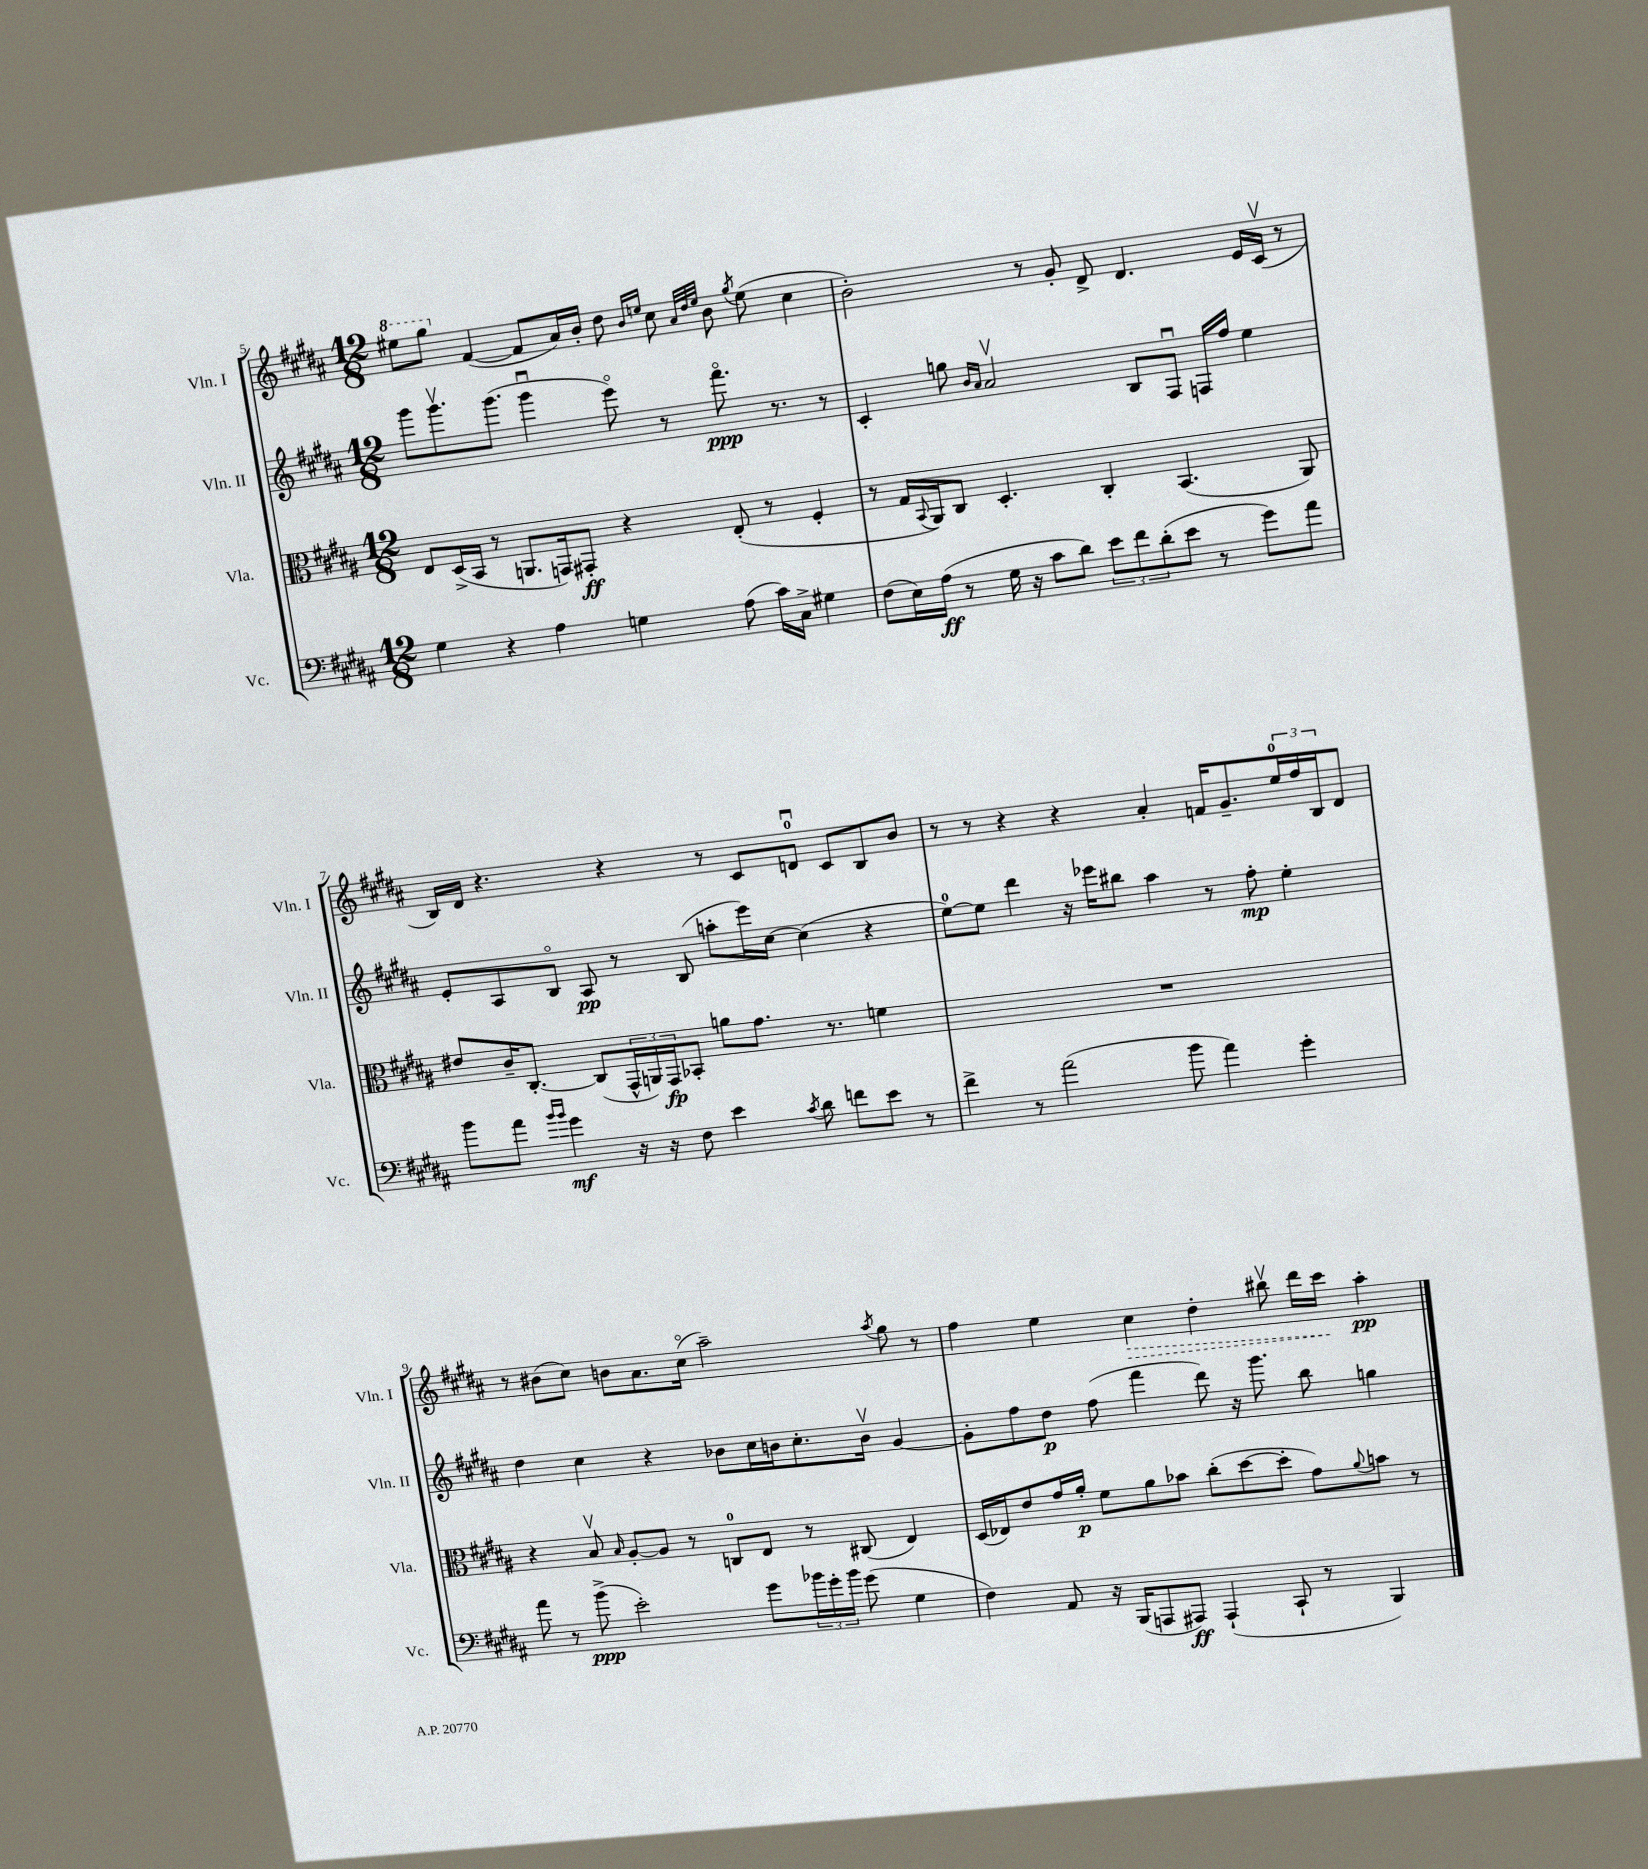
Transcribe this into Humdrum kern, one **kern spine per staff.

**kern	**dynam	**kern	**dynam	**kern	**dynam	**kern	**dynam
*part4	*part4	*part3	*part3	*part2	*part2	*part1	*part1
*staff4	*staff4	*staff3	*staff3	*staff2	*staff2	*staff1	*staff1
*I"Vc.	*	*I"Vla.	*	*I"Vln. II	*	*I"Vln. I	*
*I'Vc.	*	*I'Vla.	*	*I'Vln. II	*	*I'Vln. I	*
*clefF4	*	*clefC3	*	*clefG2	*	*clefG2	*
*k[f#c#g#d#a#]	*	*k[f#c#g#d#a#]	*	*k[f#c#g#d#a#]	*	*k[f#c#g#d#a#]	*
*M12/8	*	*M12/8	*	*M12/8	*	*M12/8	*
*	*	*	*	*	*	*8va	*
=5	=5	=5	=5	=5	=5	=5	=5
4G#\	.	8E/L	.	8ggg#\L	.	8eee#X\L	.
.	.	(16D#^/L	.	8.ggg#v\	.	8ggg#\J	.
.	.	16BB/JJ	.	.	.	.	.
*	*	*	*	*	*	*X8va	*
4r	.	8r	.	.	.	([4f#/	.
.	.	.	.	(8.ggg#\J	.	.	.
.	.	8.AAn/L	.	.	.	.	.
4A#\	.	.	.	4ggg#u\	.	8f#/L]	.
.	.	16GGn/k)	.	.	.	.	.
.	.	8GG#X'/J	ff	.	.	16a#/L)	.
.	.	.	.	.	.	16b'/JJ	.
4Gn\	.	4r	.	8eee\)	.	8dd#\	.
.	.	.	.	.	.	16qqb/LL	.
.	.	.	.	.	.	16qqeen/JJ	.
.	.	.	.	8r	.	8cc#\	.
.	.	.	.	.	.	32qqa#/LLL	.
.	.	.	.	.	.	32qqdd#/	.
.	.	.	.	.	.	32qqee/JJJ	.
(8A#\	.	(8E'/	.	8.fff#\	ppp	8b\	.
.	.	.	.	.	.	8qgg#/	.
16c#\LL)	.	8r	.	.	.	(8ee\	.
16C#^\JJ	.	.	.	8.r	.	.	.
4G#X\	.	4F#'/	.	.	.	4cc#\	.
.	.	.	.	8r	.	.	.
=6	=6	=6	=6	=6	=6	=6	=6
(8F#\L	.	8r	.	4c#'/	.	2b'\)	.
16E\L)	.	16G#/LL	.	.	.	.	.
.	.	8qqBB/	.	.	.	.	.
(16A#\JJ	ff	16AA#/J)	.	.	.	.	.
8r	.	8C#/J	.	8ggn\	.	.	.
.	.	.	.	16qqb/LL	.	.	.
.	.	.	.	16qqa#/JJ	.	.	.
16G#\	.	4.D#'/	.	2a#v/	.	.	.
16r	.	.	.	.	.	.	.
8c#\L	.	.	.	.	.	8r	.
8d#\J)	.	.	.	.	.	8g#'/	.
12e\L	.	4C#'/	.	.	.	8d#^/	.
12f#\	.	.	.	.	.	.	.
.	.	.	.	8B/L	.	4.d#/	.
(12d#'\	.	.	.	.	.	.	.
8e\J	.	(4.BB/	.	8F#u/J	.	.	.
8r	.	.	.	16Fn/LL	.	.	.
.	.	.	.	16ff#/JJ	.	.	.
8g#\L)	.	.	.	4ee\	.	16e/LL	.
.	.	.	.	.	.	(16c#v/JJ	.
8a#\J	.	8AA#/)	.	.	.	8r	.
!!LO:LB:g=z
=7	=7	=7	=7	=7	=7	=7	=7
8b\L	.	8e#X/L	.	8e'/L	.	16B/LL)	.
.	.	.	.	.	.	16d#/JJ	.
8a#\J	.	16c#~/K	.	8A#/	.	4.r	.
.	.	[8.C#'/J	.	.	.	.	.
16qqb/LL	.	.	.	.	.	.	.
16qqb/JJ	.	.	.	.	.	.	.
4g#\	mf	.	.	8B/J	.	.	.
.	.	(8C#/L]	.	8A#/	pp	.	.
16r	.	24GG#^^/L	.	8r	.	4r	.
.	.	24AAn/)	.	.	.	.	.
16r	.	.	.	.	.	.	.
.	.	24GG#/J	fp	.	.	.	.
8F#\	.	8BB-X'/J	.	(8B/	.	.	.
4e\	.	8an\L	.	8aan'\L	.	8r	.
.	.	8.g#\J	.	16eee\L)	.	8c#/L	.
.	.	.	.	[16cc#\JJ	.	.	.
8qc#/	.	.	.	.	.	.	.
8d#\	.	.	.	(4cc#\]	.	8dnu/J	.
.	.	8.r	.	.	.	.	.
8fn\L	.	.	.	.	.	8c#/L	.
8e\J	.	4fn\	.	4r	.	8B/	.
8r	.	.	.	.	.	8b/J	.
=8	=8	=8	=8	=8	=8	=8	=8
4f#^\	.	1.r	.	[8ee\L)	.	8r	.
.	.	.	.	8ee\J]	.	8r	.
8r	.	.	.	4ddd#\	.	4r	.
(2a#\	.	.	.	.	.	.	.
.	.	.	.	16r	.	4r	.
.	.	.	.	16eee-X\KL	.	.	.
.	.	.	.	8bb#X\J	.	.	.
.	.	.	.	4aa#\	.	4a#'/	.
8b\	.	.	.	.	.	.	.
4a#\)	.	.	.	8r	.	16fn/KL	.
.	.	.	.	.	.	8.g#~/	.
.	.	.	.	8ff#'\	mp	.	.
4g#'\	.	.	.	4ee'\	.	24ee/L	.
.	.	.	.	.	.	24ff#/	.
.	.	.	.	.	.	24B/J	.
.	.	.	.	.	.	8d#/J	.
!!LO:LB:g=z
=9	=9	=9	=9	=9	=9	=9	=9
8a#\	.	4r	.	4dd#\	.	8r	.
8r	.	.	.	.	.	(8b#X\L	.
(8b^\	ppp	8Bv/	.	4cc#\	.	8cc#\J)	.
.	.	16qqB/	.	.	.	.	.
2e'\)	.	[8A#'/L	.	.	.	8bn\L	.
.	.	8A#/J]	.	4r	.	8.a#\	.
.	.	8r	.	.	.	.	.
.	.	.	.	.	.	(16cc#\Jk	.
.	.	8Cn/L	.	8b-X\L	.	2aa#~\)	.
8g#\L	.	8E/J	.	16cc#\L	.	.	.
.	.	.	.	16bn\J	.	.	.
24b-X\L	.	8r	.	8.cc#'\	.	.	.
24g#'\	.	.	.	.	.	.	.
24b-\JJ	.	.	.	.	.	.	.
(8g#\	.	(8C#X/	.	.	.	.	.
.	.	.	.	16bv\Jk	.	.	.
.	.	.	.	.	.	8qaa#/	.
4G#\	.	4E/)	.	[4g#/	.	8gg#\	.
.	.	.	.	.	.	8r	.
=10	=10	=10	=10	=10	=10	=10	=10
4F#\)	.	(16D#/LL	.	8g#'\L]	.	4ff#\	.
.	.	16E-X/J)	.	.	.	.	.
.	.	8e/	.	8ff#\	.	.	.
8AA#/	.	16g#/L	.	8dd#\J	p	4ee\	.
.	.	16a#'/JJ	p	.	.	.	.
16r	.	8f#\L	.	(8ff#\	.	.	.
(16BBB/KL	.	.	.	.	.	.	.
!	!	!	!	!	!	!	!LO:HP:b
8AAAn/	.	8a#\	.	4fff#\	.	4cc#\	>
8AAA#X/J)	ff	8b-X\J	.	.	.	.	.
(4AAA#`/	.	(8cc#'\L	.	8ddd#\)	.	4dd#'\	.
.	.	[8dd#\	.	16r	.	.	.
.	.	.	.	8.ggg#\	.	.	.
8CC#`/	.	8dd#'\J]	.	.	.	8bb#Xv\	.
8r	.	8g#\L)	.	8bb\	.	16ddd#\LL	.
.	.	.	.	.	.	16ccc#\JJ	.
.	.	8qqa#/	.	.	.	.	.
4BBB/)	.	8bn\J	.	4ggn\	.	4aa#'\	] pp
.	.	8r	.	.	.	.	.
==	==	==	==	==	==	==	==
*-	*-	*-	*-	*-	*-	*-	*-
